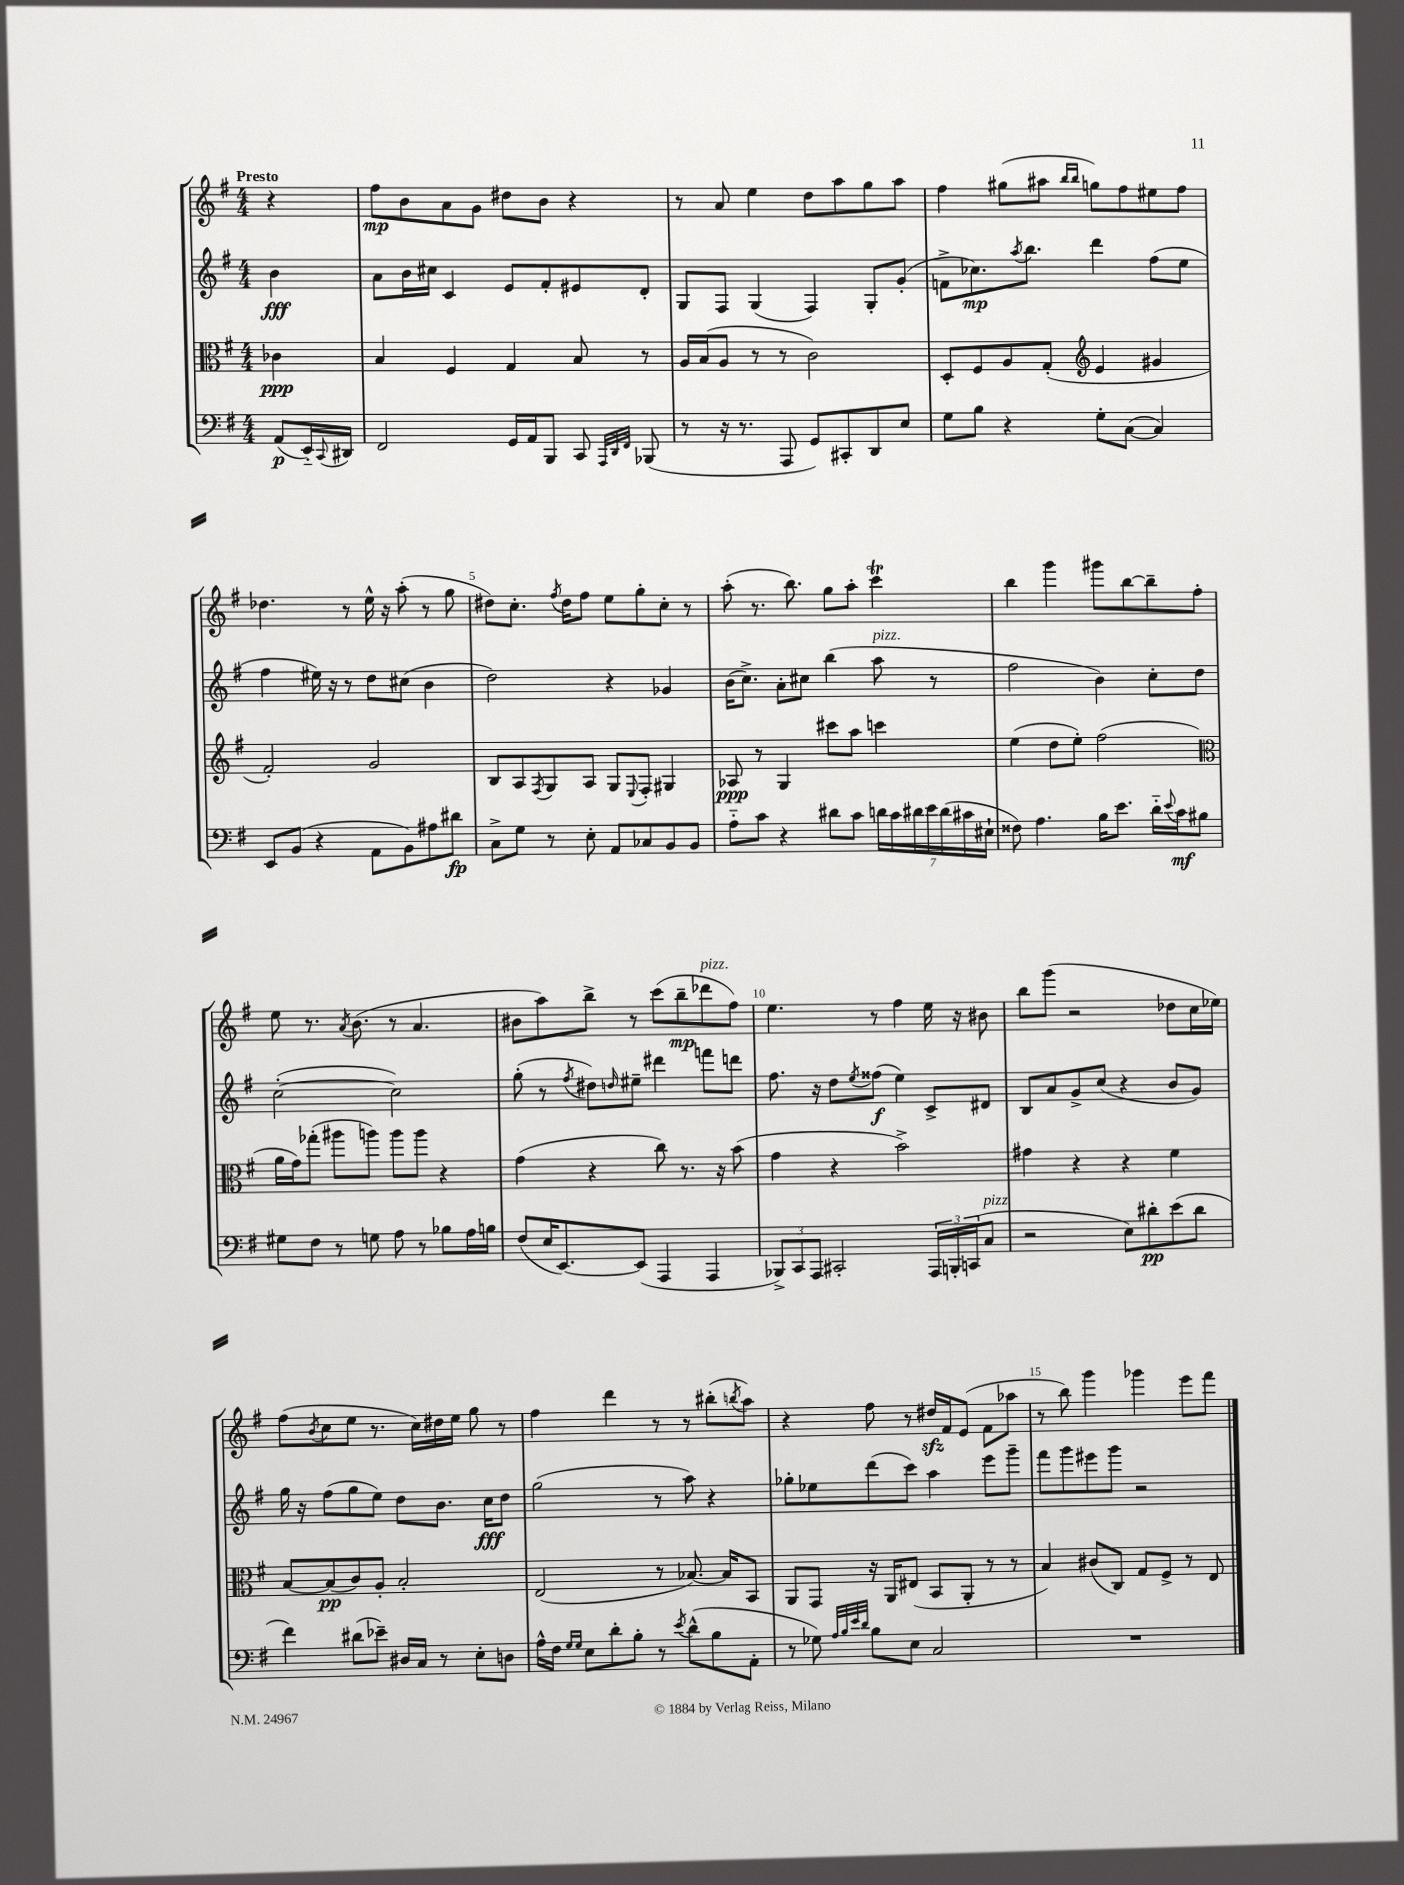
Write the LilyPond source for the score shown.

<<
\new StaffGroup <<
\new Staff = "s0" {
    \clef treble \key g \major \numericTimeSignature \time 4/4 \partial 4 \tempo "Presto"
    r4 |
    fis''8\mp b'8 a'8 g'8 dis''8 b'8 r4 |
    r8 a'8 e''4 d''8 a''8 g''8 a''8 |
    fis''4 gis''8( ais''8 \grace { b''16 b''16 } g''8) fis''8 eis''8 fis''8 |
    des''4. r8 e''16-^ r16 a''8-.( r8 g''8 |
    dis''8) c''8.-. \acciaccatura { fis''8 } dis''16 fis''8 e''8 g''8-. c''8-. r8 |
    a''8-.( r8. b''8.) g''8 a''8-. c'''4\trill |
    b''4 g'''4 gis'''8 b''8~ b''8-- fis''8-. |
    e''8 r8. \acciaccatura { a'8 } b'8.( r8 a'4. |
    bis'8 a''8) b''8-> r8 c'''8( b''8--\mp des'''8^\markup { \italic "pizz." } fis''8) |
    e''4. r8 fis''4 e''16 r16 bis'8 |
    b''8 g'''8( r2 des''8 c''16 ees''16) |
    fis''8( \acciaccatura { b'8 } c''8 e''8 r8. c''16) dis''16 e''16 g''8 r8 |
    fis''4 d'''4 r8 r8 bis''8-.( \acciaccatura { b''8 } a''8) |
    r4 fis''8 r8 dis''16\sfz fis'16 e'8( fis'8 aes''8 |
    r8 b''8) g'''4 ges'''4 e'''8 fis'''8 \bar "|." |
}
\new Staff = "s1" {
    \clef treble \key g \major \numericTimeSignature \time 4/4 \partial 4
    b'4\fff |
    a'8 b'16 cis''16 c'4 e'8 fis'8-. eis'8 d'8-. |
    g8 fis8 g4( fis4) g8-. g'8-.( |
    f'8-> ces''8.\mp) \acciaccatura { a''8 } b''8. d'''4 fis''8( e''8 |
    fis''4 eis''16) r16 r8 d''8 cis''8( b'4 |
    d''2) r4 ges'4 |
    b'16( c''8.->) a'8-. cis''8 b''4( a''8^\markup { \italic "pizz." } r8 |
    fis''2 b'4) c''8-. d''8 |
    c''2~-.( c''2) |
    g''8-.( r8 \acciaccatura { fis''8 } dis''8) \grace { d''16 } eis''8-- dis'''4 f'''8 d'''8 |
    fis''8. r16 d''8 \acciaccatura { e''8 } fisis''8\f( e''4) c'8-> dis'8 |
    b8 a'8 g'8-> c''8( r4 b'8 g'8) |
    g''16 r16 fis''8( g''8 e''8) d''8 b'8. c''16\fff d''8 |
    g''2( r8 a''8) r4 |
    ges''8-. ees''8 d'''8( c'''8) a''4 e'''8 g'''8-- |
    fis'''8 g'''8 eis'''8 g'''8 r2 \bar "|." |
}
\new Staff = "s2" {
    \clef alto \key g \major \numericTimeSignature \time 4/4 \partial 4
    ces'4\ppp |
    b4 fis4 g4 b8 r8 |
    a16 b16( a8 r8 r8 c'2) |
    d8-. fis8 a8 g8-.( \clef treble e'4 gis'4 |
    fis'2-.) g'2 |
    b8 a8 \acciaccatura { fis8 } g8 a8 g8 \appoggiatura { e8 } fis8-. gis4 |
    aes8\ppp r8 g4 cis'''8 a''8 c'''4 |
    e''4( d''8 e''8-.) fis''2( |
    \clef alto a'16 g'16) ges''8-.( ais''8 a''8) a''8 a''8 r4 |
    g'4( r4 c''8) r8. r16 b'8( |
    g'4 r4 b'2->) |
    gis'4 r4 r4 fis'4 |
    b8~ b8\pp( c'8) a8-. b2-. |
    e2( r8 bes8.~) bes16 b,8 |
    a,8 g,8 r16 a,16 eis8( b,8 a,8-. r8 r8 |
    b4) cis'8( c8) g8 fis8-> r8 e8 \bar "|." |
}
\new Staff = "s3" {
    \clef bass \key g \major \numericTimeSignature \time 4/4 \partial 4
    a,8\p( e,16-_) \appoggiatura { c,8 } dis,16 |
    fis,2 g,16 a,16 b,,8 c,8 \grace { a,,32 d,32 fis,32 } bes,,8( |
    r8 r16 r8. a,,8 g,8) cis,8-. d,8 e8 |
    g8 b8 r4 g8-. c8~( c4) |
    e,8 b,8( r4 a,8 b,8) ais8 dis'8\fp |
    c8-> g8 r8 e8-. a,8 ces8 b,8 b,8 |
    a8-_ c'8 r4 dis'8 c'8 \tuplet 7/4 { d'16 c'16 dis'16 e'16 dis'16( cis'16 eis16-! } |
    fisis8) a4. b16 e'8. d'16-_ \appoggiatura { e'8 } c'16\mf bis8 |
    gis8 fis8 r8 g8 a8 r8 bes8 a16 b16 |
    fis8( e16 e,8.~) e,8( a,,4 a,,4 |
    \tuplet 3/2 { bes,,8->) c,8 a,,8 } cis,2-. \tuplet 3/2 { a,,16 b,,16-. c,16( } c8^\markup { \italic "pizz." } |
    r2 e8) dis'8-.\pp e'8( dis'8 |
    fis'4) dis'8( ees'8--) dis16 c16 r8 e8-. d8 |
    a16-^ fis16 \grace { g16 g16 } e8 d'8-. b8-. r8 \acciaccatura { e'8 } d'8-^( b8 a,8-. |
    r8 ges8) \grace { a32 b32 e'32 d'32 } b8 e8 c2 |
    R1 \bar "|." |
}
>>
>>
\layout { \context { \Score \override BarNumber.break-visibility = ##(#f #t #t) barNumberVisibility = #(every-nth-bar-number-visible 5) } }
